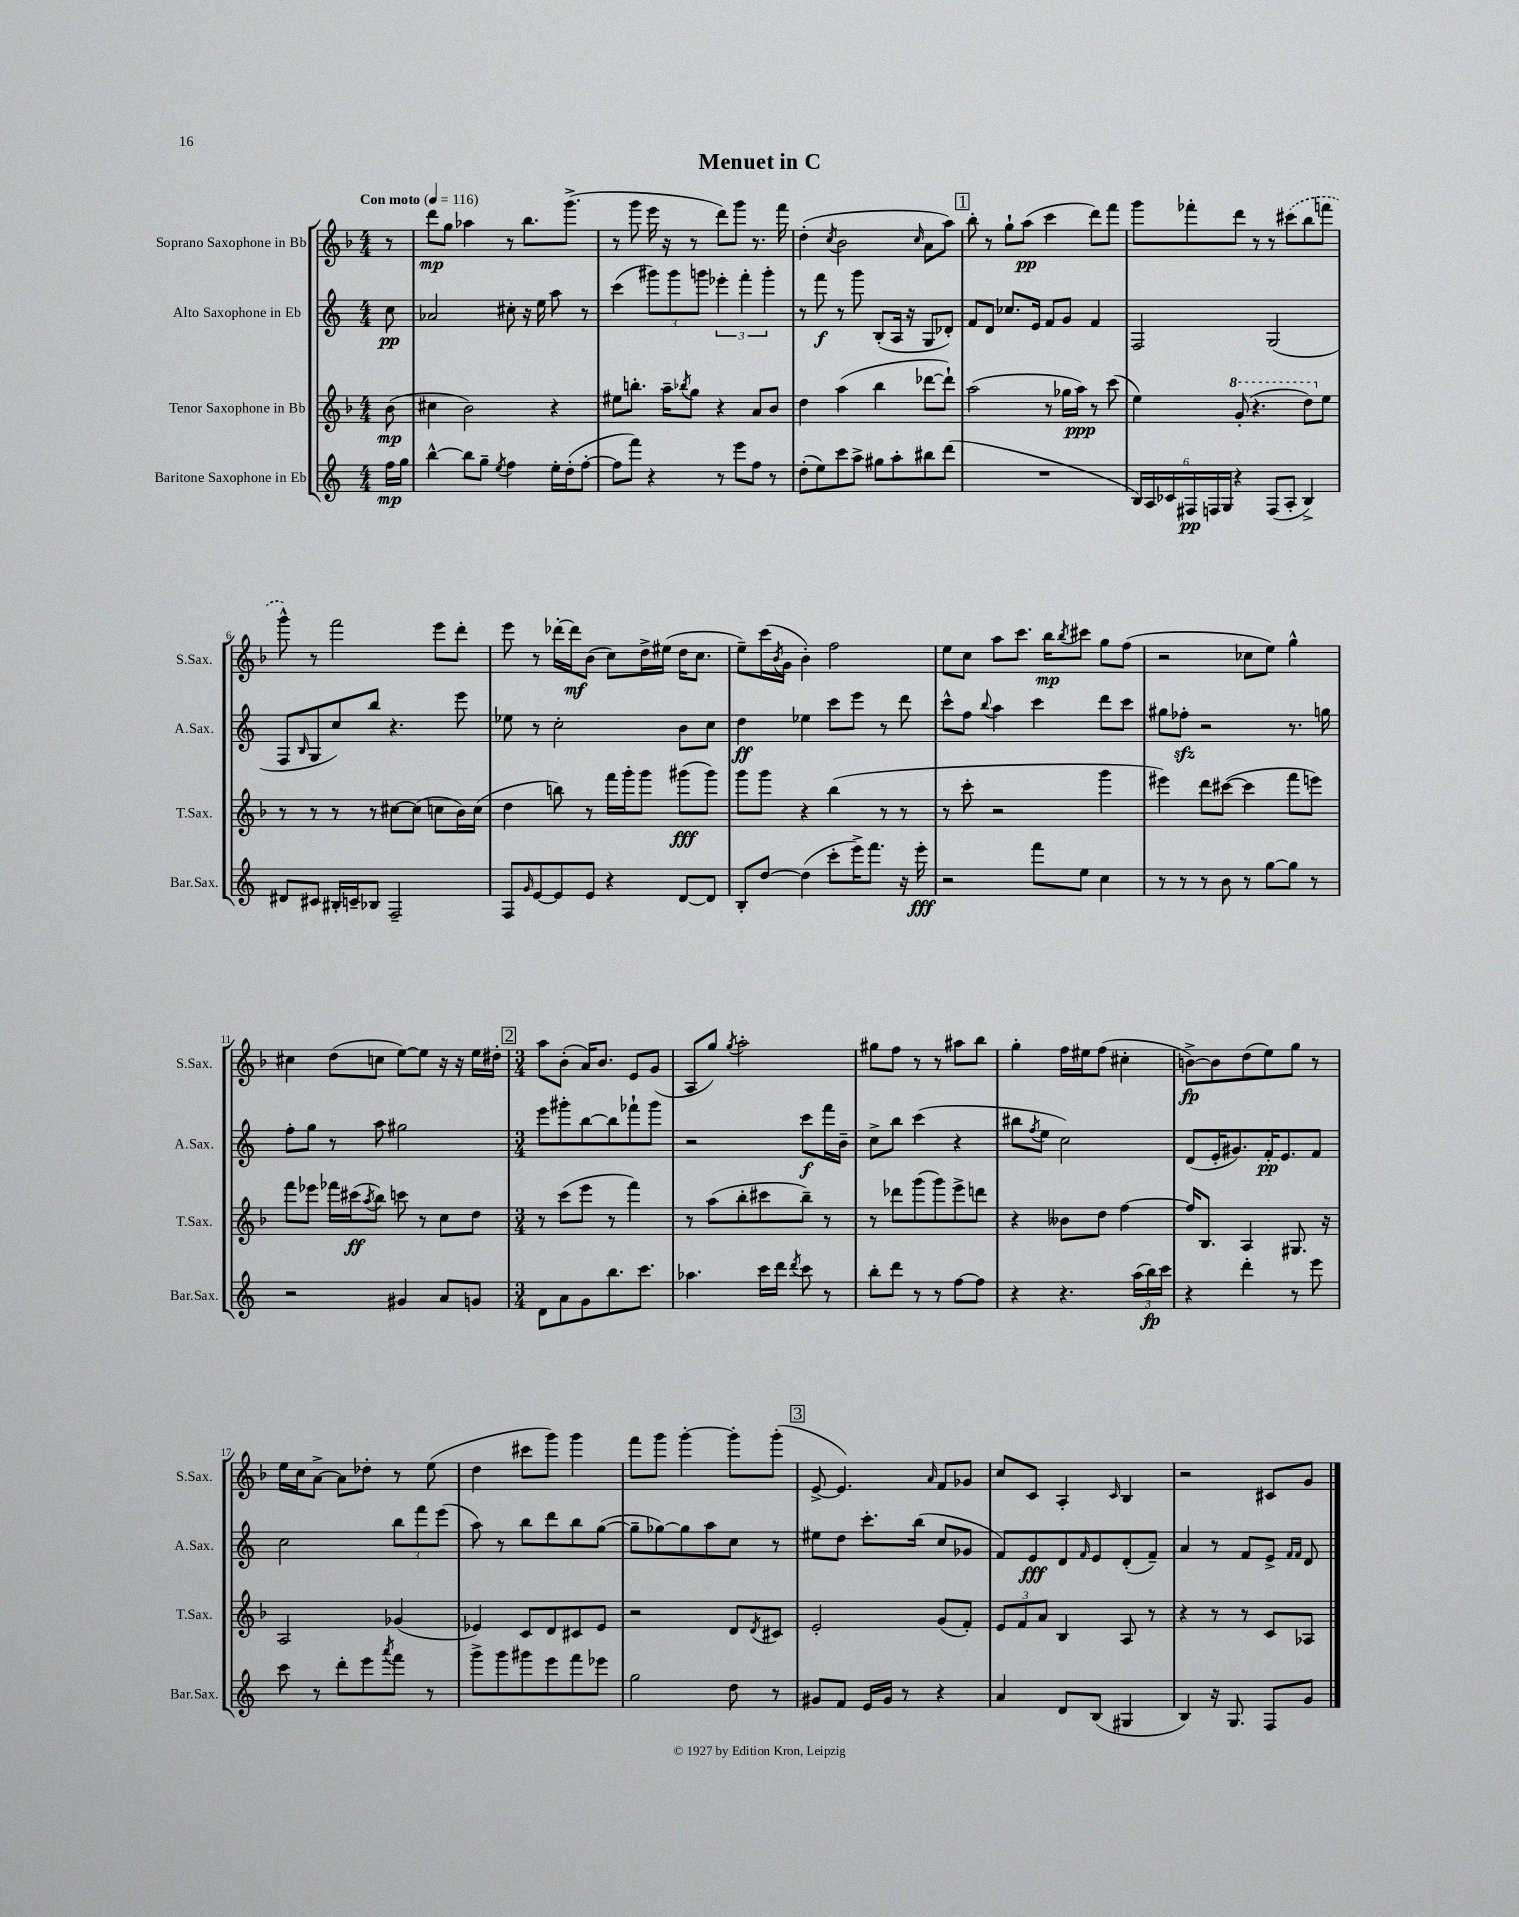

**kern	**kern	**kern	**kern
*staff4	*staff3	*staff2	*staff1
*clefG2	*clefG2	*clefG2	*clefG2
*k[]	*k[b-]	*k[]	*k[b-]
*M4/4	*M4/4	*M4/4	*M4/4
*MM116	*MM116	*MM116	*MM116
16ff\LL	(8b-\	8cc\	8r
16gg\JJ	.	.	.
=	=	=	=
[4bb^^\	4cc#\	2a-/	8ddd\L
.	.	.	8gg\J
8bb\]L	2b-\)	.	4aa-\
8gg~\J	.	.	.
8qee/	.	.	.
4ff\	.	8cc#'\	8r
.	.	16r	8.bb-\L
.	.	16ee\	.
16ee'\LL	4r	8aa\	.
(16dd'\J	.	.	(8.ggg^\J
[8ff'\J	.	8r	.
=	=	=	=
8ff\]L	8ee#\L	(4ccc\	8r
8fff\J)	8.bb'\J	.	8ggg\
4r	.	12ggg#\L)	16eee\
.	16aa~\LK	.	16r
.	.	12ggg#\	.
.	8qbb-/	.	.
.	8gg\J	.	8r
.	.	12ggg\J	.
8r	4r	6eee-'\	8ddd\L)
8eee\L	.	.	8ggg\J
.	.	6fff'\	.
8ff\J	8a/L	.	8.r
.	.	6ggg'\	.
8r	8b-/J	.	.
.	.	.	16fff\
=	=	=	=
(8dd'\L	4dd\	8r	(4dd'\
8ee\)	.	8fff\	.
.	.	.	8qcc/
8ccc\	(4aa\	8r	2b-\
8aa^\J	.	8ggg\	.
8gg#\L	4bb-\	(8B'/L	.
8aa'\	.	16A/Jk	.
.	.	16r	.
.	.	.	16qqcc/
8bb#\	[8ddd-\L	8G/L	8a\L
(8ddd\J	8ddd-`\]J)	8d-'/J)	8aa\J)
=	=	=	=
1r	(2aa\	8f/L	8bb-'\
.	.	8d/J	8r
.	.	8.cc-/L	8gg`\L
.	.	.	(8aa\J
.	.	16e/Jk	.
.	8r	8f/L	4ccc\
.	16gg-\LL	8g/J	.
.	16aa\JJ)	.	.
.	8r	4f/	8ddd\L)
.	(8ccc\	.	8fff\J
=	=	=	=
24B/LL)	4ee\)	2F/	8ggg\L
24A/	.	.	.
24c-/	.	.	.
24F#/	.	.	8fff-'\
24F/	.	.	.
24G/JJ	.	.	.
4r	(8gg'/	.	8ddd\J
.	4.r	.	8r
(8F/L	.	(2G/	8r
8A'/J	.	.	(8ccc#\L
4B^/)	8ddd\L)	.	8bb-\
.	8ee\J	.	8fff\J
=	=	=	=
8d#/L	8r	8F/L	8ggg^^\)
.	.	16qqB/	.
8c#/J	8r	8G/	8r
16B#'/LL	8r	8cc/)	2fff\
16c~/J	.	.	.
8B-/J	8r	8bb/J	.
2F~/	[8cc#\L	4.r	.
.	(8cc#\]J	.	.
.	8cc\L	.	8eee\L
.	16b-\L)	8eee\	8ddd'\J
.	(16cc\JJ	.	.
=	=	=	=
8F/L	4dd\	8ee-\	8eee\
16qqg/	.	.	.
[8e/	.	8r	8r
8e/]	8bb\)	2cc'\	[16ddd-'\LL
.	.	.	16ddd-\]J
8e/J	8r	.	(8b-\J
4r	16fff\LL	.	8cc\L)
.	16ggg'\J	.	.
.	8ggg\J	.	16dd^\L
.	.	.	(16ee#\JJ
[8d/L	(8ggg#\L	8b\L	16dd\LK
.	.	.	8.cc\J
8d/]J	8ggg#\J)	8cc\J	.
=	=	=	=
8B'/L	8ggg\L	4dd\	8ee~\L)
[8dd/J	8ggg\J	.	(16ccc\L
.	.	.	8qb-/
.	.	.	16g\JJ
(4dd\]	4r	4ee-\	4b-'\)
8ccc'\L	(4bb-\	8ccc\L	2ff\
16eee^\K)	.	8eee\J	.
8.fff\J	.	.	.
.	8r	8r	.
16r	8r	8ddd\	.
16eee'\	.	.	.
=	=	=	=
2r	8r	8ccc^^\L	8ee\L
.	8ccc'\	8ff\J	8cc\J
.	.	8qqbb/	.
.	2r	4aa\	8aa\L
.	.	.	8.ccc\J
8fff\L	.	4ccc\	.
.	.	.	16bb-\LK
.	.	.	8qbb-/
8ee\J	.	.	8ccc#\J
4cc\	4ggg\	8ddd\L	8gg\L
.	.	8ccc\J	(8ff\J
=	=	=	=
8r	4eee#\)	8gg#\L	2r
8r	.	8ff-'\J	.
8r	8ddd\L	2r	.
8b\	([8ccc#\J	.	.
8r	4ccc#\]	.	8cc-\L
[8gg\L	.	.	8ee\J)
8gg\]J	8fff\L	8.r	4gg^^\
8r	8eee\J)	.	.
.	.	16gg\	.
=	=	=	=
2r	8fff\L	8ff'\L	4cc#\
.	8eee-\J	8gg\J	.
.	16fff-\LL	8r	(8dd\L
.	(16ccc#\J	.	.
.	8qaa/	.	.
.	8bb-\J)	8aa\	8cc\J
4g#/	8ccc\	2gg#\	[8ee\L)
.	8r	.	8ee\]J
8a/L	8cc\L	.	16r
.	.	.	16r
8g/J	8dd\J	.	16ee\LL
.	.	.	16dd#'\JJ
=	=	=	=
*M3/4	*M3/4	*M3/4	*M3/4
8d\L	8r	8eee\L	8aa\L
8a\	(8ccc\L	8ggg#'\	(8b-'\J
8g\	8eee\J	[8bb\	16a/LK)
.	.	.	8.b-/J
8.bb\	8r	8bb\]	.
.	4fff\)	8fff-`\	8e/L
8.ccc\J	.	.	.
.	.	8ggg#\J	(8g/J
=	=	=	=
4.aa-\	8r	2r	8A/L
.	(8aa\L	.	8gg/J)
.	.	.	8qgg/
.	8bb-'\	.	2aa'\
16ccc\LL	8ccc#\	.	.
16ddd\JJ	.	.	.
8qddd/	.	.	.
8ccc\	8bb-~\J)	8ccc\L	.
8r	8r	16fff\L	.
.	.	16b~\JJ	.
=	=	=	=
8bb'\L	8r	8cc^\L	8gg#\L
8ddd\J	8ddd-\L	8bb\J	8ff\J
8r	(8ggg\	(4ccc\	8r
8r	8ggg\)	.	8r
[8ff\L	8eee^\	4r	8aa#\L
8ff\]J	8ddd\J	.	8bb-\J
=	=	=	=
4r	4r	8bb#\L	4gg'\
.	.	8qff/	.
.	.	8ee\J	.
4.r	8b--\L	2cc\)	16ff\LL
.	.	.	16ee#\J
.	8dd\J	.	(8ff\J
.	[4ff\	.	4cc#'\
(24aa\LL	.	.	.
24bb\)	.	.	.
24ccc\JJ	.	.	.
=	=	=	=
4r	16ff/]LK	(8d/L	[8b^\L)
.	8.B-/J	.	.
.	.	16e'/K	8b\]
.	.	8.g#/)	.
4ddd'\	4A/	.	(8dd\
.	.	16f'/K	8ee\)
.	.	8.e/	.
8r	8.G#/	.	8gg\J
8eee\	.	8f/J	8r
.	16r	.	.
=	=	=	=
8ccc\	2A/	2cc\	16ee\LL
.	.	.	16cc\J
8r	.	.	[8a^\J
8ddd'\L	.	.	8a\]L
8eee\	.	.	8dd-'\J
8qaaa/	.	.	.
8fff\J	(4g-/	12bb\L	8r
.	.	12fff\	.
8r	.	.	(8ee\
.	.	(12eee\J	.
=	=	=	=
8ggg^\L	4e-/)	8aa\)	4dd\
8ggg\	.	8r	.
8ggg#\	8c/L	8bb\L	8ccc#\L
8eee\	8d/	8ddd\	8ggg\J)
8fff\	8c#/	8bb\	4ggg\
8eee-\J	8e-/J	([8gg\J	.
=	=	=	=
2gg\	2r	8gg~\]L	8fff\L
.	.	[8gg-\)	8ggg\J
.	.	8gg-\]	[4ggg'\
.	.	8aa\	.
8dd\	8d/L	8cc\J	8ggg'\]L
.	8qd/	.	.
8r	8c#/J	8r	(8ggg'\J
=	=	=	=
8g#/L	2e'/	8ee#\L	[8e^/
8f/J	.	8dd\J	4.e/])
16e/LL	.	8.ccc'\L	.
16g#/JJ	.	.	.
8r	.	.	.
.	.	(16bb\Jk	.
.	.	.	16qqa/
4r	(8g/L	8cc/L	8f/L
.	8f'/J)	8g-/J	8g-/J
=	=	=	=
4a/	12e/L	8f/L)	8cc/L
.	12f/	.	.
.	.	8e/	8c/J
.	12a/J	.	.
8d/L	4B-/	8d/	4A'/
.	.	16qqf/	.
(8B/J	.	8e/	.
.	.	.	16qqc/
4G#/	8A/	(8d'/	4B-/
.	8r	8f~/J)	.
=	=	=	=
4B/)	4r	4a/	2r
16r	8r	8r	.
8.G/	.	.	.
.	8r	8f/L	.
8F/L	8c/L	8e^/J	8c#/L
.	.	16qqf/LL	.
.	.	16qqf/JJ	.
8g/J	8A-/J	8d/	8g/J
==	==	==	==
*-	*-	*-	*-
